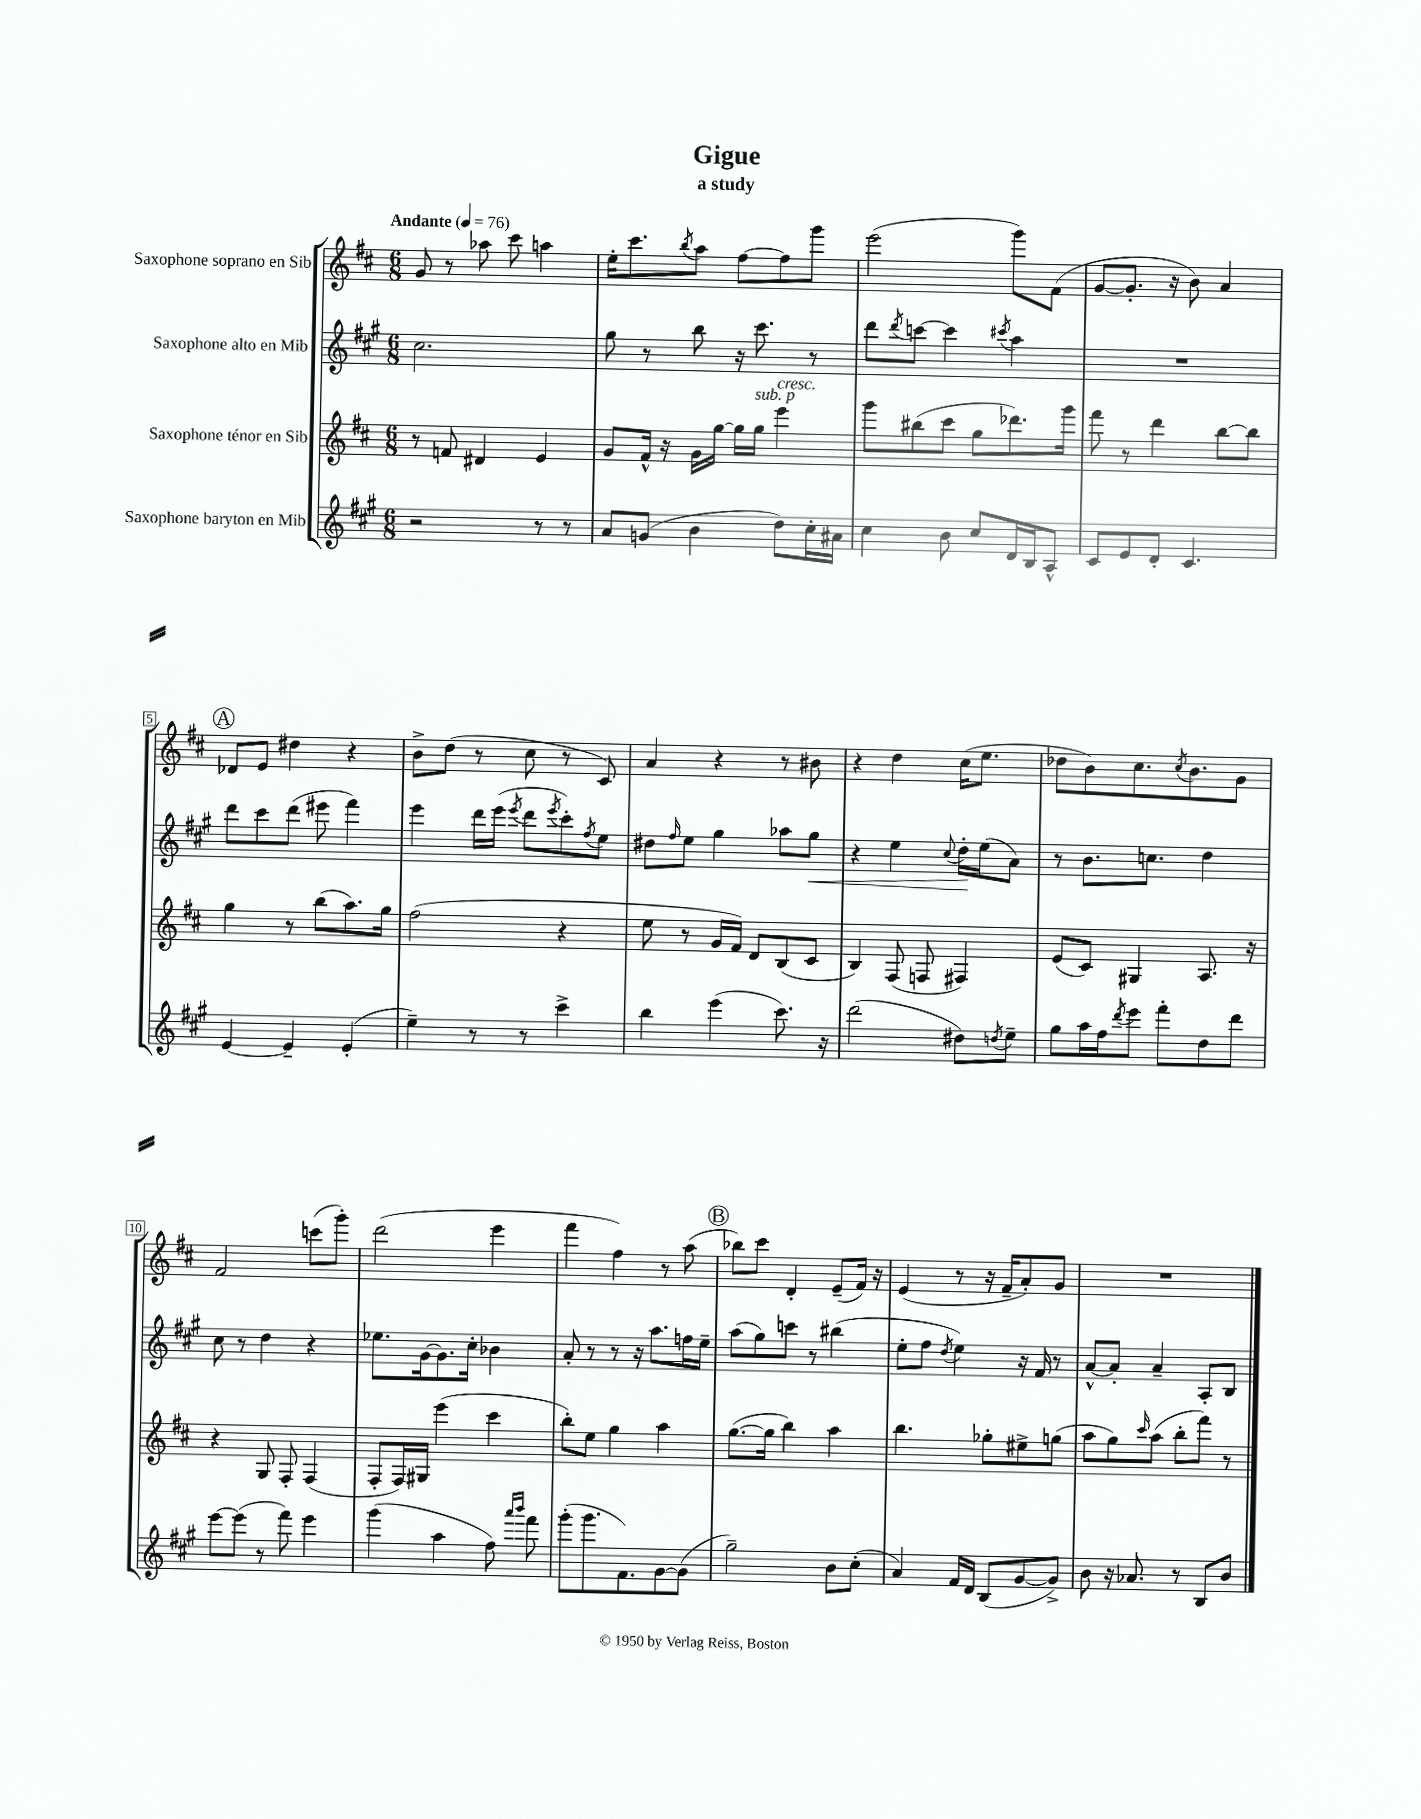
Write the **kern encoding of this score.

**kern	**kern	**kern	**dynam	**kern
*part4	*part3	*part2	*part2	*part1
*staff4	*staff3	*staff2	*staff2	*staff1
*I"Saxophone baryton en Mib	*I"Saxophone ténor en Sib	*I"Saxophone alto en Mib	*	*I"Saxophone soprano en Sib
*clefG2	*clefG2	*clefG2	*	*clefG2
*k[f#c#g#]	*k[f#c#]	*k[f#c#g#]	*	*k[f#c#]
*M6/8	*M6/8	*M6/8	*	*M6/8
*MM76	*MM76	*MM76	*	*MM76
=1	=1	=1	=1	=1
!	!	!	!	!LO:TX:a:B:t=Andante
2r	8r	2.cc#\	.	8g/
.	8fn/	.	.	8r
.	4d#X/	.	.	8aa-X\
.	.	.	.	8ccc#\
8r	4e/	.	.	4aan\
8r	.	.	.	.
=2	=2	=2	=2	=2
8a/L	8g/L	8gg#\	.	16ee'\KL
.	.	.	.	8.ccc#\
(8gn/J	16f#^^/Jk	8r	.	.
.	16r	.	.	.
.	.	.	.	8qbb/
4b\	16g\LL	8bb\	.	8aa\J
.	[16gg\JJ	.	.	.
.	16gg\LL]	16r	.	[8ff#\L
!	!LO:TX:a:i:t=sub. p	!	!	!
.	16gg\JJ	8.ccc#\	.	.
!	!LO:TX:a:i:t=cresc.	!	!	!
8dd\L)	4eee\	.	.	8ff#\]
16cc#'\L	.	8r	.	8ggg\J
16a#X\JJ	.	.	.	.
=3	=3	=3	=3	=3
4cc#\	8ggg\L	8ddd\L	.	(2eee\
.	.	8qddd/	.	.
.	(8bb#X\	[8cccn\J	.	.
8b\	8ccc#\J	4ccc\]	.	.
8cc#/L	8gg\L	.	.	.
.	.	8qccc#X/	.	.
16d/L	8.ddd-X\)	4aa\	.	8ggg\L)
16B/J	.	.	.	.
8A^^/J	.	.	.	(8f#\J
.	16ggg\Jk	.	.	.
=4	=4	=4	=4	=4
8c#/L	8fff#\	2.r	.	[8g/L
8e/	8r	.	.	8.g'/J]
8d'/J	4ddd\	.	.	.
.	.	.	.	16r
4.c#/	.	.	.	8b\)
.	[8bb\L	.	.	4a/
.	8bb\J]	.	.	.
!!LO:LB:g=z
!!LO:REH:place=s1:t=A
=5	=5	=5	=5	=5
[4e/	4gg\	8ddd\L	.	8d-X/L
.	.	8ccc#\	.	8e/J
4e~/]	8r	(8ddd\J	.	4dd#X\
.	(8bb\L	8eee#X\	.	.
(4e'/	8.aa\)	4fff#\)	.	4r
.	16gg\Jk	.	.	.
=6	=6	=6	=6	=6
4ee~\)	(2ff#\	4eee\	.	8b^\L
.	.	.	.	(8dd\J
8r	.	16ddd\LL	.	8r
.	.	(16eee\JJ	.	.
.	.	8qeee/	.	.
8r	.	8ddd\L	.	8cc#\
.	.	8qeee/	.	.
4ccc#^\	4r	8ccc#'\)	.	8r
.	.	8qff#/	.	.
.	.	8ee\J	.	8c#/)
=7	=7	=7	=7	=7
4bb\	8ee\	8dd#X\L	.	4a/
.	.	16qqff#/	.	.
.	8r	8ee\J	.	.
(4eee\	16g/LL	4gg#\	.	4r
.	16f#/JJ)	.	.	.
.	8d/L	.	.	.
8.ccc#\)	(8B/	8aa-X\L	.	8r
!	!	!	!LO:HP:b	!
.	8c#/J	8gg#\J	<	8b#X\
16r	.	.	.	.
=8	=8	=8	=8	=8
(2ddd\	4B/)	4r	.	4r
.	(8F#/	4ee\	.	4dd\
.	8Fn/	.	.	.
.	.	8qqcc#/	.	.
8dd#X\L)	4F#X/)	16dd'\LL	.	(16cc#\KL
.	.	(16ee\J	[	8.ee\J
8qddn/	.	.	.	.
8ee~\J	.	8a\J)	.	.
=9	=9	=9	=9	=9
8gg#\L	(8e/L	8r	.	8dd-X\L
16aa\L	8c#/J)	8.b\L	.	8b\)
16ff#\J	.	.	.	.
8qddd/	.	.	.	.
8eee\J	4G#X/	.	.	8.cc#\
.	.	8.ccn\J	.	.
8fff#'\L	.	.	.	.
.	.	.	.	8qcc#/
.	.	.	.	8.b\
8dd\	8.A/	4dd\	.	.
8ddd\J	.	.	.	8g\J
.	16r	.	.	.
!!LO:LB:g=z
=10	=10	=10	=10	=10
[8eee\L	4r	8cc#\	.	2f#/
(8eee\J]	.	8r	.	.
8r	8G/	4dd\	.	.
8fff#\)	8F#'/	.	.	.
4eee\	(4F#/	4r	.	(8cccn\L
.	.	.	.	8ggg'\J)
=11	=11	=11	=11	=11
(4ggg#\	8F#'/L	8.ee-X\L	.	(2ddd\
.	16F#/L)	.	.	.
.	16G#X/JJ	[16g#\k	.	.
4aa\	(4eee\	8.g#\]	.	.
.	.	16cc#'\Jk	.	.
8ff#\)	4ccc#\	4b-X\	.	4eee\
16qqaaa/LL	.	.	.	.
16qqbbb/JJ	.	.	.	.
8fff#\	.	.	.	.
=12	=12	=12	=12	=12
(8ggg#'\L	8bb'\L)	8a'/	.	4fff#\
8.ggg#\	8ee\J	8r	.	.
.	4gg\	8r	.	4ff#\)
8.f#\)	.	.	.	.
.	.	16r	.	.
.	.	8.aa\L	.	.
[8g#\	4aa\	.	.	8r
(8g#\J]	.	16ffn\L	.	(8aa\
.	.	16ee~\JJ	.	.
!!LO:REH:place=s1:t=B
=13	=13	=13	=13	=13
2gg#~\)	([8.gg\L	(8aa\L	.	8bb-X\L)
.	.	8gg#\)	.	8ccc#\J
.	16gg\Jk]	.	.	.
.	4bb\)	8cccn\J	.	4d'/
.	.	8r	.	.
8b\L	4aa\	(4bb#X\	.	(8e~/L
(8cc#'\J	.	.	.	16f#/Jk)
.	.	.	.	16r
=14	=14	=14	=14	=14
4a/)	4.bb\	8ee'\L	.	(4e/
.	.	8ff#\J	.	.
.	.	8qdd/	.	.
16f#/LL	.	4ee\)	.	8r
16d/JJ	.	.	.	.
(8B/L	8gg-X'\L	.	.	16r
.	.	.	.	16f#~/KL
[8g#/	8ee#X^\	16r	.	8a'/)
.	.	16f#/	.	.
8g#^/J])	(8ggn\J	8r	.	8g/J
=15	=15	=15	=15	=15
8b\	8aa\L	[8a^^/L	.	2.r
16r	8gg\)	8a'/J]	.	.
8.a-X/	.	.	.	.
.	16qqccc#/	.	.	.
.	(8aa\J	4a~/	.	.
8r	8bb'\L	.	.	.
8B/L	8fff#\J)	8A'/L	.	.
8b/J	8r	8B/J	.	.
==	==	==	==	==
*-	*-	*-	*-	*-
